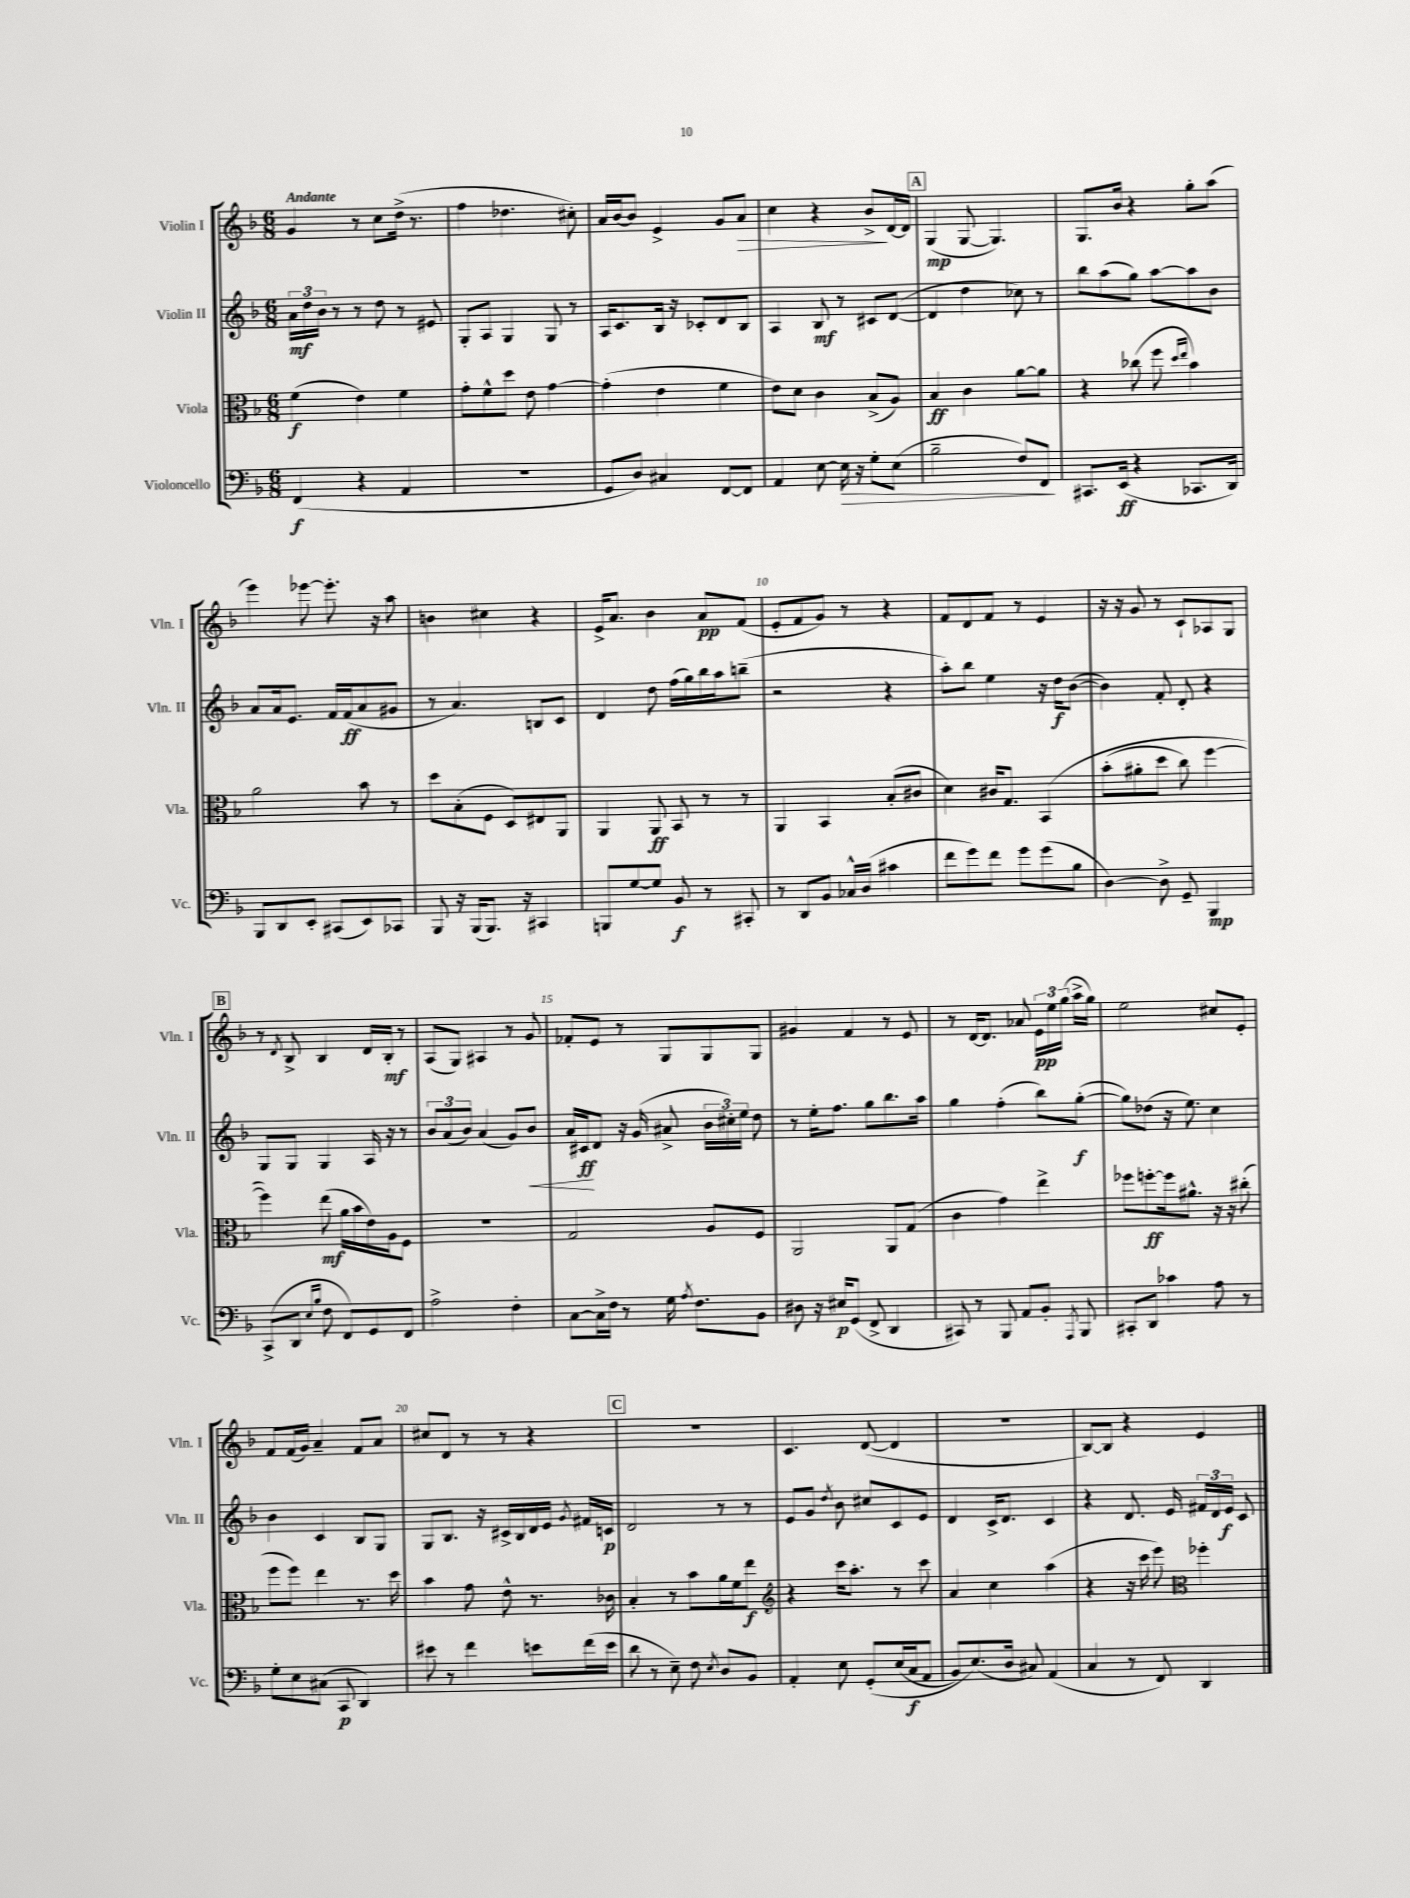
<<
\new StaffGroup <<
\new Staff = "s0" \with { instrumentName = "Violin I" shortInstrumentName = "Vln. I" } {
    \clef treble \key f \major \numericTimeSignature \time 6/8 \tempo "Andante"
    \autoBeamOff g'4 r8 c''8[ d''16]->( r8. |
    f''4 des''4. cis''8-.) |
    a'16[ bes'16~ bes'8] e'4-> g'8[ a'8]\> |
    c''4 r4 bes'8[->\! d'16~ d'16] |
    \mark \markup { \box "A" } g4\mp( g8~ g4.) |
    g8.[ bes'16] r4 g''8[-. a''8]( |
    e'''4) ees'''8~ ees'''8.-. r16 a''8 |
    b'4 cis''4 r4 |
    e'16[-> a'8.] bes'4 a'8[\pp f'8]( |
    e'8[-. f'8 g'8]) r8 r4 |
    f'8[ d'8 f'8] r8 e'4 |
    r16 r16 g'8 r8 c'8[-! aes8 g8] |
    \mark \markup { \box "B" } r8 \acciaccatura { d'8 } bes8-> bes4 d'16[ bes16]-.\mf r8 |
    a8[( g8]) ais4 r8 g'8 |
    fes'8[-. e'8] r8 g8[ g8 g8] |
    gis'4 f'4 r8 e'8 |
    r8 d'16[~ d'8.] aes'8 \tuplet 3/2 { e'16[\pp e''16 g''16]( } a''16[-> g''16]) |
    e''2 cis''8[ e'8]-. |
    f'8[ f'16( g'16]) a'4-- f'8[ a'8] |
    cis''8[ d'8] r8 r8 r4 |
    \mark \markup { \box "C" } R2. |
    c'4. d'8~( d'4 |
    R2. |
    bes8[~) bes8] r4 e'4 \bar "|." |
}
\new Staff = "s1" \with { instrumentName = "Violin II" shortInstrumentName = "Vln. II" } {
    \clef treble \key f \major \numericTimeSignature \time 6/8
    \autoBeamOff \tuplet 3/2 { a'16[\mf d''16 bes'16] } r8 r8 d''8 r8 eis'8 |
    g8[-. a8] g4 g8 r8 |
    a16[ c'8. bes16] r16 ces'8[-. d'8 bes8] |
    a4 bes8\mf r8 cis'8[ d'8]~( |
    \mark \markup { \box "A" } d'4 d''4 ces''8) r8 |
    bes''8[ a''8( g''8]) a''8[~ a''8 bes'8] |
    a'8[ a'16 e'8.] f'16[ f'16\ff( a'8 gis'8] |
    r8 a'4.) b8[ c'8] |
    d'4 d''8 f''16[( g''16) bes''16 a''16 b''8]--( |
    r2 r4 |
    a''8[-.) bes''8] e''4 r16 d''16[\f bes'8]~( |
    bes'4) f'8-. d'8-. r4 |
    \mark \markup { \box "B" } g8[ g8] g4 a16 r16 r8 |
    \tuplet 3/2 { bes'8[ a'8( bes'8]) } a'4( g'8[) bes'8]\< |
    a'16[ cis'16\ff\! d'8] r16 g'16( ais'8-> \tuplet 3/2 { bes'16[ cis''16-.) e''16] } d''8 |
    r8 e''16[-. f''8.] g''8[ bes''8. a''16] |
    g''4 f''4-.( bes''8[) g''8]~-.\f( |
    g''8[) des''8]( r16 e''8.) c''4 |
    bes'4 c'4 bes8[ g8] |
    g8[ bes8.] r16 cis'16[-> bes16 d'16 e'16] \acciaccatura { g'8 } fis'16[ c'16]\p |
    \mark \markup { \box "C" } d'2 r8 r8 |
    e'8[ g'8] \acciaccatura { d''8 } bes'8 cis''8[ c'8 e'8] |
    d'4 c'16[-> d'8.] c'4 |
    r4 d'8. e'16 \tuplet 3/2 { fis'16[ d'16 e'16]\f } c'8 \bar "|." |
}
\new Staff = "s2" \with { instrumentName = "Viola" shortInstrumentName = "Vla." } {
    \clef alto \key f \major \numericTimeSignature \time 6/8
    \autoBeamOff f'4\f( e'4) f'4 |
    g'8[-. f'8-^ d''8] e'8 g'4~ |
    g'4-.( e'4 f'4 |
    e'8[) d'8] c'4 bes8[->( a8]) |
    \mark \markup { \box "A" } bes4\ff c'4 a'8[~ a'8] |
    r4 ces''8( f''8 \grace { d''16[ e''16] } bes'4) |
    a'2 bes'8 r8 |
    d''8[ bes8-.( f8] d8[) eis8 a,8] |
    a,4 a,8\ff bes,8 r8 r8 |
    a,4 bes,4 bes8[-.( cis'8] |
    d'4) cis'16[ g8.] bes,4\( |
    bes'8[-.( ais'8-. d''8] c''8) f''4~ |
    \mark \markup { \box "B" } f''4\) e''8\mf( a'16[ bes'16 e'16) a16 f8] |
    R2. |
    g2 a8[ f8] |
    a,2 a,8[ g8]( |
    c'4 g'4) e''4-> |
    fes''8[ f''8~-.\ff f''16 ais'8.]-^ r16 r16 cis''8-.( |
    f''8[ f''8]) e''4 r8. d''16 |
    bes'4 g'8 e'8-^ r8. ces'16 |
    \mark \markup { \box "C" } bes4-. r8 bes'8[ a'16 f'16 e''8]\f |
    \clef treble r4 c'''16[ a''8.]-. r8 c'''8 |
    a'4 c''4 a''4( |
    r4 r16 c'''16 e'''8) \clef alto fes''4-. \bar "|." |
}
\new Staff = "s3" \with { instrumentName = "Violoncello" shortInstrumentName = "Vc." } {
    \clef bass \key f \major \numericTimeSignature \time 6/8
    \autoBeamOff f,4\f( r4 a,4 |
    R2. |
    g,8[ d8]) cis4 f,8[~ f,8] |
    a,4 e8~ e16\> r16 g8[-. e8]( |
    \mark \markup { \box "A" } bes2-- f8[) f,8]\! |
    cis,8.[ e,16]\ff( r4 ces,8.[ d,16]) |
    bes,,8[ d,8 e,8]-. cis,8[( e,8) ces,8] |
    bes,,8 r16 bes,,16[( bes,,8.]) r16 cis,4 |
    b,,8[ g8~ g8] bes,8\f r8 cis,8-. |
    r8 d,8[ bes,8] ces16[-^ d16]( cis'4 |
    f'8[ g'8) f'8] g'8[ g'8( bes8] |
    d4~) d8-> g,8-- bes,,4\mp |
    \mark \markup { \box "B" } c,8[->( d,8] \grace { e16[ bes16] } f8 f,8[) g,8 f,8] |
    a2-> f4-. |
    c8[~ c16-> f16] r8 g16 \acciaccatura { a8 } f8.[ bes,8] |
    dis8 r16 eis16[\p g,8]( f,8-> d,4 |
    cis,8) r8 bes,,8 a,8[ bes,8]-. \acciaccatura { a,,8 } bes,,8 |
    cis,8[-. d,8] ces'4 a8 r8 |
    g8[-. e8 cis8]( c,8\p d,4) |
    eis'8 r8 f'4 e'8[ f'16( e'16] |
    \mark \markup { \box "C" } d'8 r8 e8--) f8 \acciaccatura { e8 } d8[ bes,8] |
    a,4-. e8 g,8[-.\( e16( c16\f a,8] |
    bes,8[) e8.(\) d16] cis8) a,4( |
    c4 r8 f,8) d,4 \bar "|." |
}
>>
>>
\layout { \context { \Score \override BarNumber.break-visibility = ##(#f #t #t) barNumberVisibility = #(every-nth-bar-number-visible 5) } }
